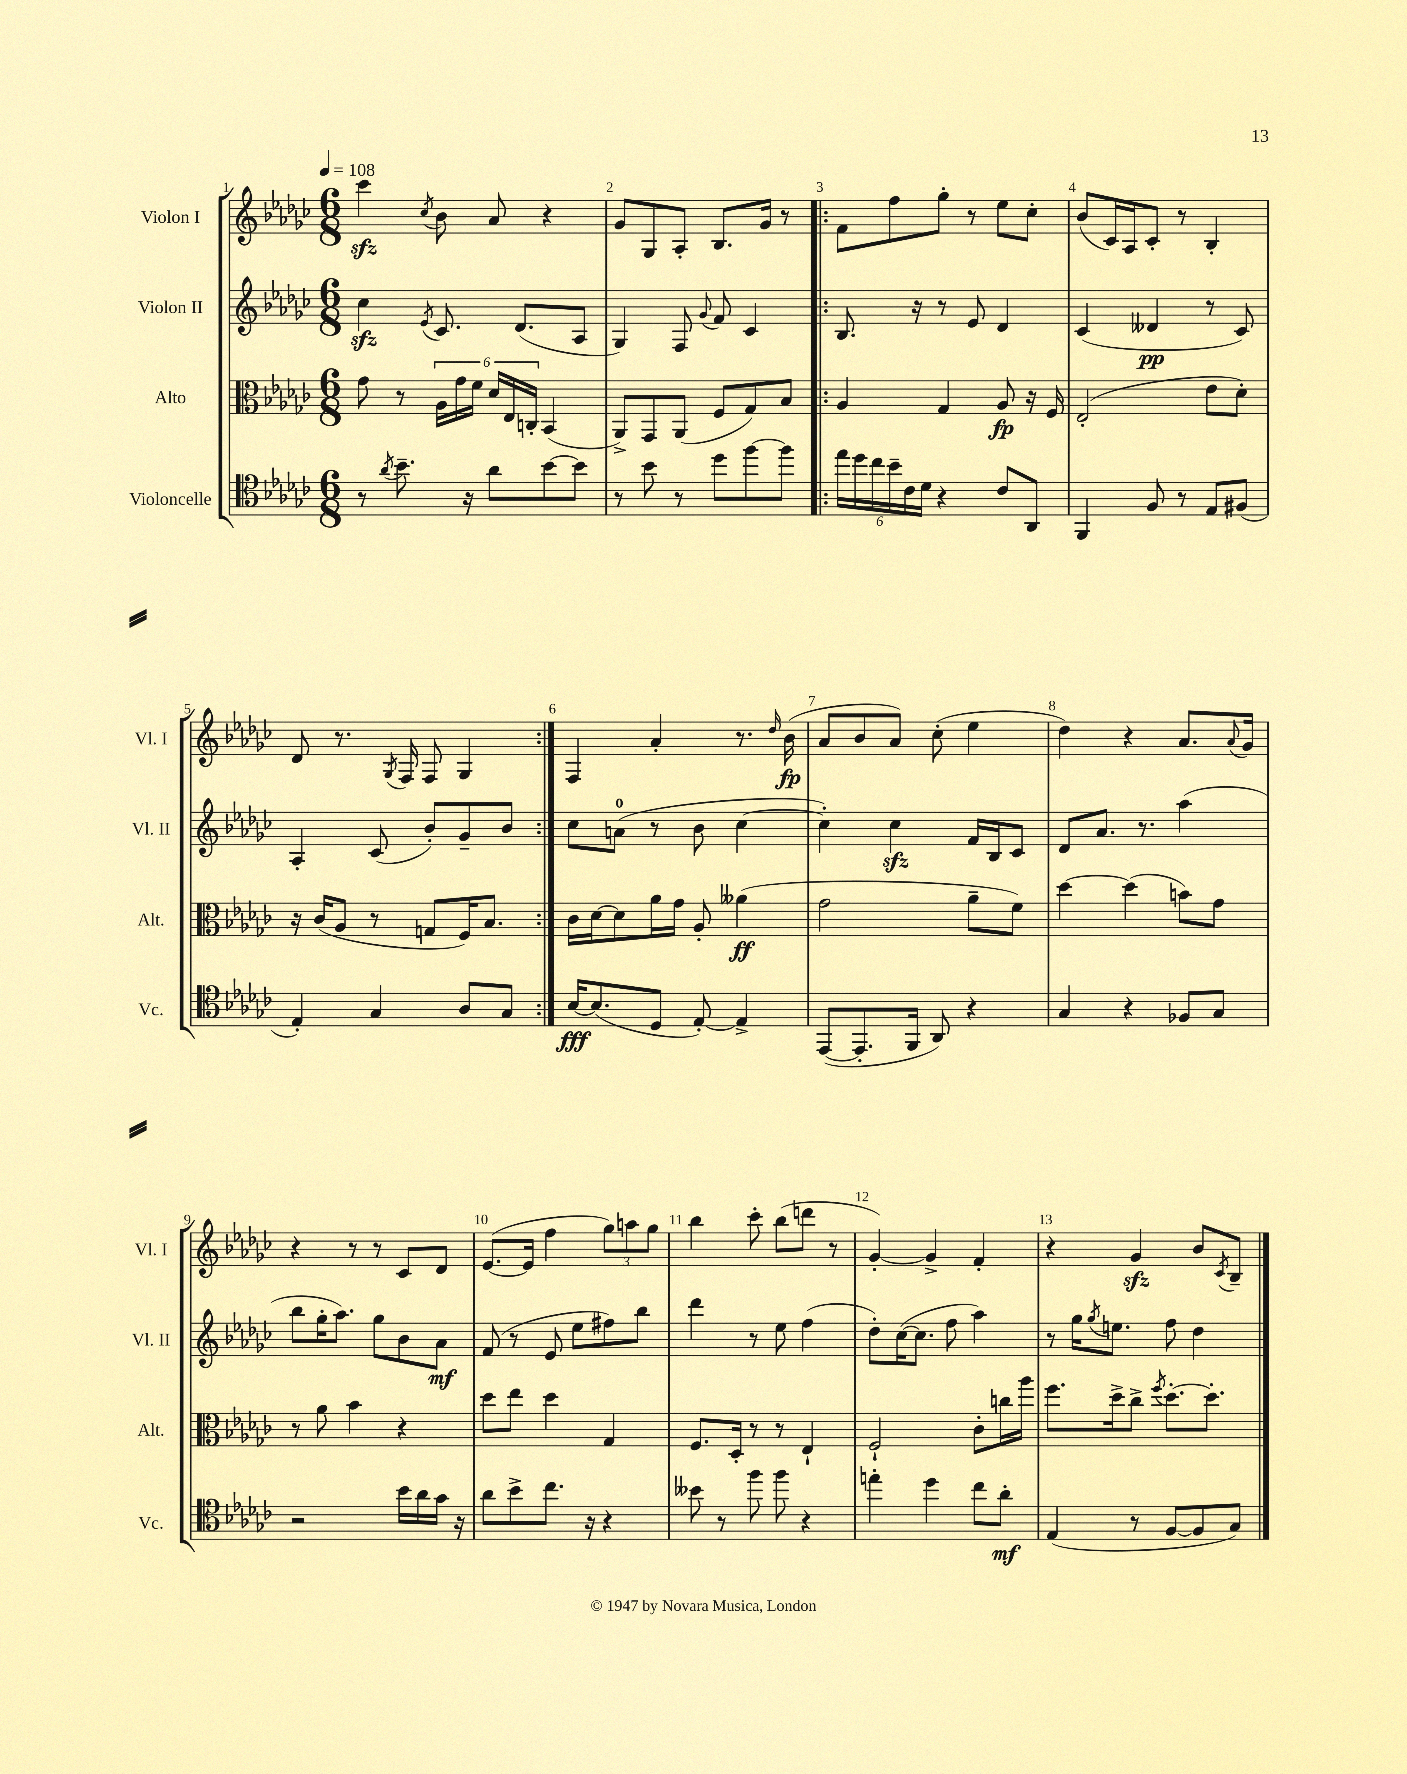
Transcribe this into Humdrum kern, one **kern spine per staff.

**kern	**kern	**kern	**kern
*staff4	*staff3	*staff2	*staff1
*clefC4	*clefC3	*clefG2	*clefG2
*k[b-e-a-d-g-c-]	*k[b-e-a-d-g-c-]	*k[b-e-a-d-g-c-]	*k[b-e-a-d-g-c-]
*M6/8	*M6/8	*M6/8	*M6/8
*MM108	*MM108	*MM108	*MM108
8r	8g-	4cc-	4ccc-
8qa-	.	.	.
8.b-~	8r	.	.
.	.	8qe-	8qcc-
.	24A-	8.c-	8b-
.	24g-	.	.
16r	.	.	.
.	24f	.	.
8a-	24d-	.	8a-
.	24E-	.	.
.	.	(8.d-	.
.	24C'	.	.
[8b-	(4BB-	.	4r
8b-]	.	8A-	.
=	=	=	=
8r	8AA-^)	4G-)	8g-
8b-	8GG-	.	8G-
8r	(8AA-	8F	8A-'
.	.	8qqg-	.
8dd-	8F	8f	8.B-
[8ff	8G-)	4c-	.
.	.	.	16g-
8ff]	8B-	.	8r
=!|:	=!|:	=!|:	=!|:
24ee-	4A-	8.B-	8f
24dd-	.	.	.
24cc-	.	.	.
24b-~	.	.	8ff
24c-	.	.	.
.	.	16r	.
24d-	.	.	.
4r	4G-	8r	8gg-'
.	.	8e-	8r
8c-	8A-	4d-	8ee-
8AA-	16r	.	8cc-'
.	16F	.	.
=	=	=	=
4FF	(2E-'	(4c-	(8b-
.	.	.	16c-)
.	.	.	16A-
8F	.	4d--	8c-'
8r	.	.	8r
8E-	8e-	8r	4B-'
(8F#	8d-')	8c-)	.
=	=	=	=
4E-')	16r	4A-'	8d-
.	(16c-	.	.
.	8A-	.	8.r
4G-	8r	(8c-	.
.	.	.	8qG-
.	.	.	16F
.	8G	8b-')	8F
8A-	16F)	8g-~	4G-
.	8.B-	.	.
8G-	.	8b-	.
=:|!	=:|!	=:|!	=:|!
[16B-	16c-	8cc-	4F
(8.B-]	[16d-	.	.
.	8d-]	(8a	.
8D-	16a-	8r	4a-'
.	16g-	.	.
[8E-')	8A-'	8b-	.
4E-^]	(4a--	[4cc-	8.r
.	.	.	16qqdd-
.	.	.	(16b-
=	=	=	=
([8EE-	2g-	4cc-'])	8a-
8.EE-']	.	.	8b-
.	.	4cc-	8a-)
16FF	.	.	.
8AA-)	.	.	(8cc-'
4r	8a-~	16f	4ee-
.	.	16B-	.
.	8f)	8c-	.
=	=	=	=
4G-	[4dd-	8d-	4dd-)
.	.	8.a-	.
4r	(4dd-]	.	4r
.	.	8.r	.
8F-	8b)	(4aa-	8.a-
8G-	8g-	.	.
.	.	.	8qqa-
.	.	.	16g-
=	=	=	=
2r	8r	8bb-	4r
.	8a-	16gg-'	.
.	.	8.aa-)	.
.	4b-	.	8r
.	.	8gg-	8r
16b-	4r	8b-	8c-
16a-	.	.	.
16g-	.	8a-	8d-
16r	.	.	.
=	=	=	=
8a-	8dd-	(8f	([8.e-
8b-^	8ee-	8r	.
.	.	.	16e-]
8.cc-	4dd-	8e-	4ff
.	.	8ee-	.
16r	.	.	.
4r	4G-	8ff#)	12gg-)
.	.	.	12aa
.	.	8bb-	.
.	.	.	12gg-
=	=	=	=
8b--	8.F	4ddd-	4bb-
8r	.	.	.
.	16D-'	.	.
8ff	8r	8r	8ccc-'
8ff	8r	8ee-	(8bb-
4r	4E-`	(4ff	8ddd
.	.	.	8r
=	=	=	=
4ee'	2F`	8dd-')	[4g-')
.	.	([16cc-	.
.	.	8.cc-]	.
4dd-	.	.	4g-^]
.	.	8ff	.
8cc-	8c-'	4aa-)	4f'
8a-'	16cc	.	.
.	16aa-	.	.
=	=	=	=
(4E-	8.ff	8r	4r
.	.	16gg-	.
.	.	8qgg-	.
.	16dd-^	8.ee	.
8r	8cc-^	.	4g-
.	8qff	.	.
[8F	[8.dd-'	8ff	.
8F]	.	4dd-	8b-
.	8.dd-']	.	.
.	.	.	8qc-
8G-)	.	.	8B-~
==	==	==	==
*-	*-	*-	*-
